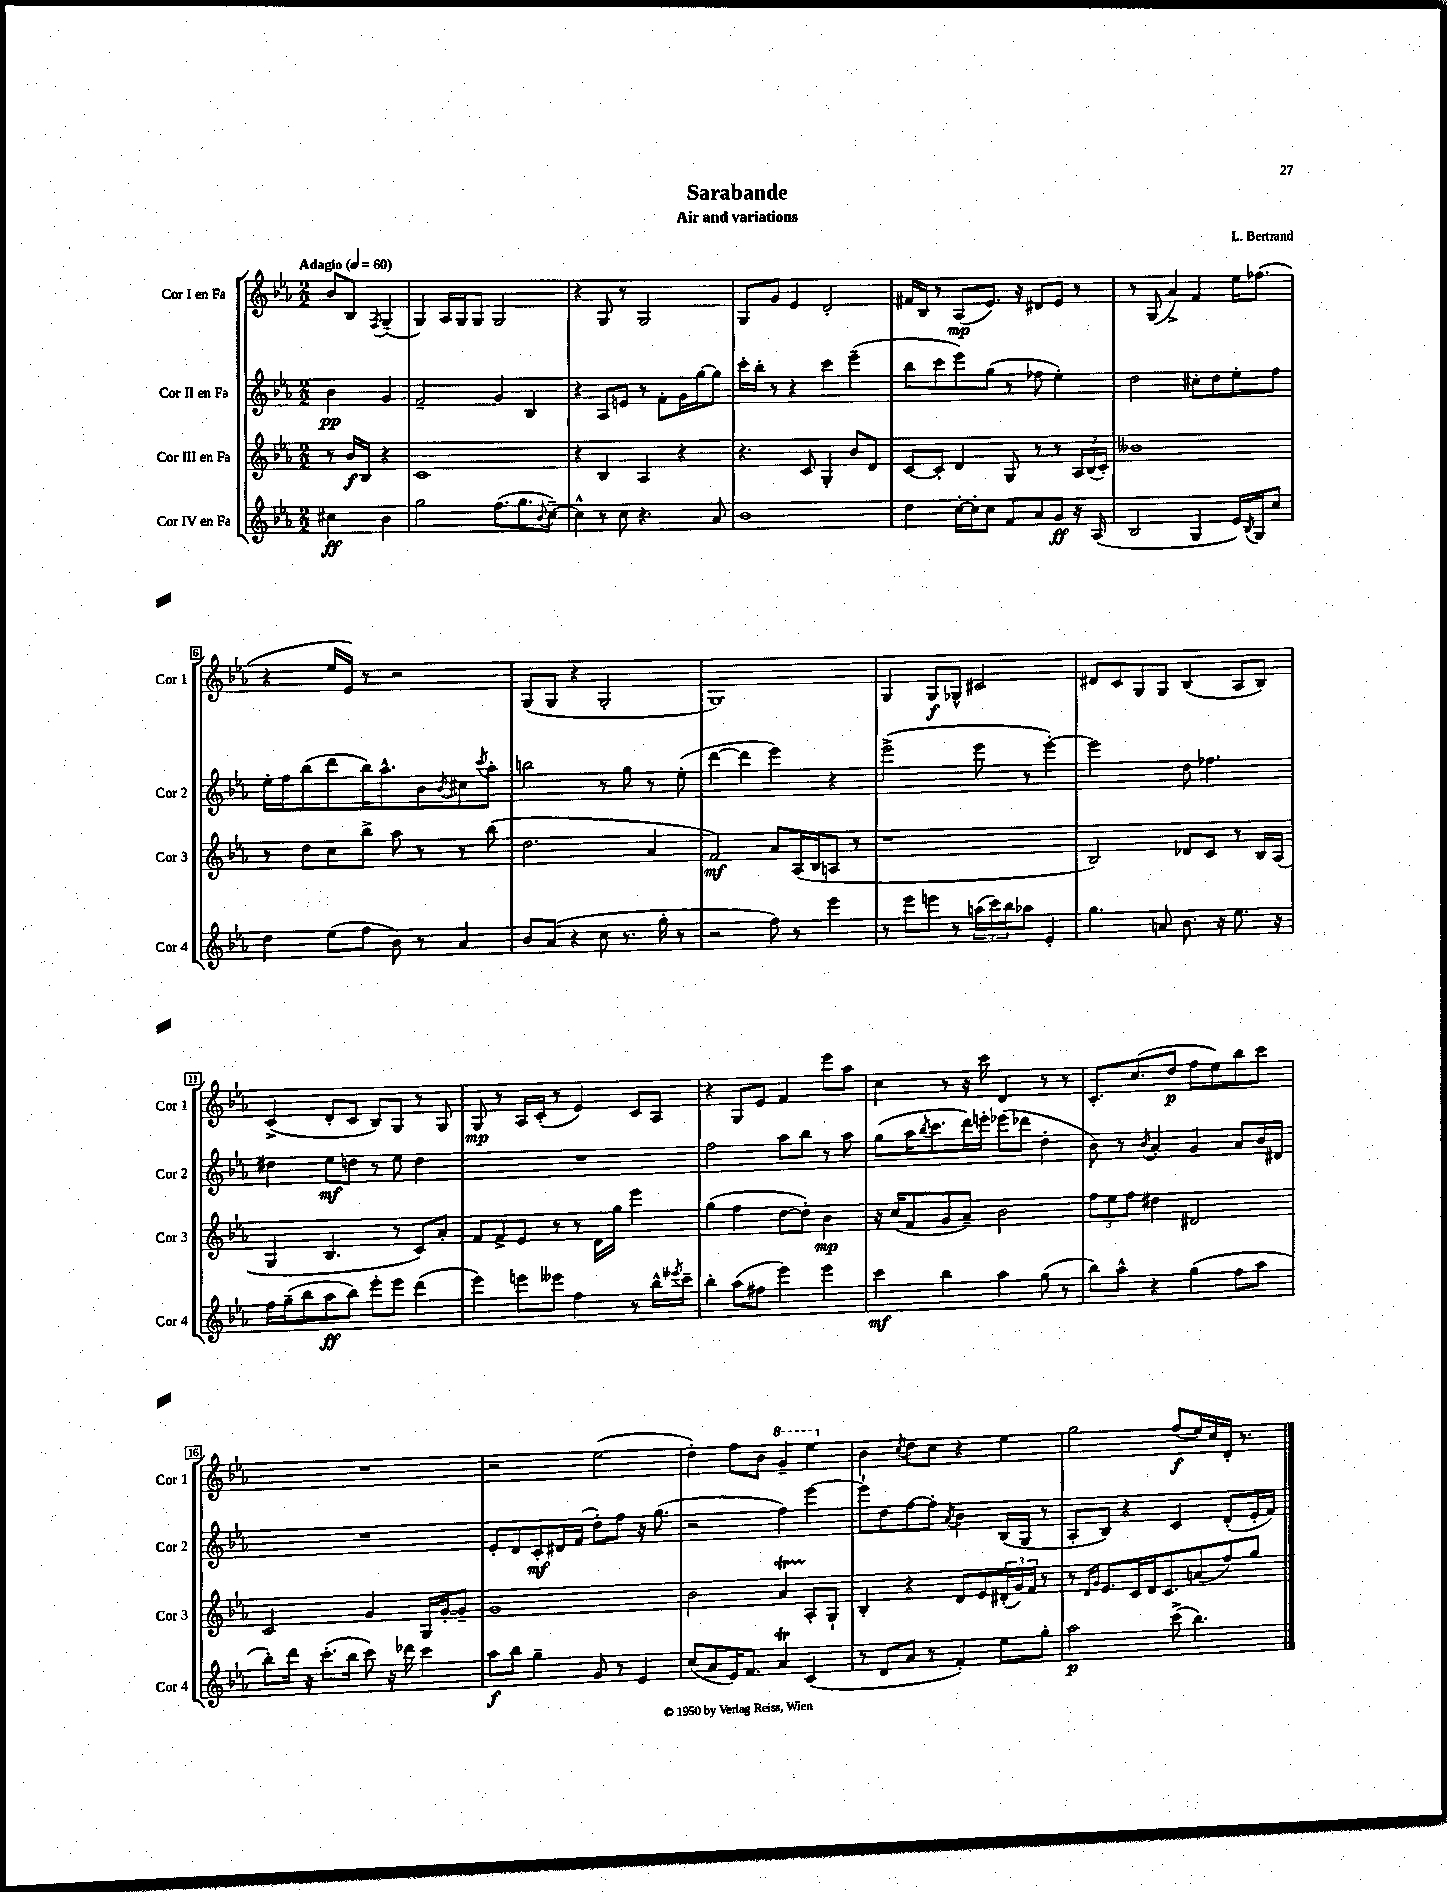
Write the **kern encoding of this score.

**kern	**kern	**kern	**kern
*staff4	*staff3	*staff2	*staff1
*clefG2	*clefG2	*clefG2	*clefG2
*k[b-e-a-]	*k[b-e-a-]	*k[b-e-a-]	*k[b-e-a-]
*M2/2	*M2/2	*M2/2	*M2/2
*MM60	*MM60	*MM60	*MM60
4cc#\	8r	4b-\	8b-/L
.	16b-/LL	.	8B-/J
.	16B-/JJ	.	.
.	.	.	8qF/
4b-\	4r	4g/	(4G~/
=	=	=	=
2gg\	1c	2f~/	4G/)
.	.	.	16A-/LL
.	.	.	16G/J
.	.	.	8G/J
(8.ff\L	.	4g/	2G/
8.gg\	.	.	.
.	.	4B-/	.
8qqb-/	.	.	.
[8cc~\J)	.	.	.
=	=	=	=
4cc^^\]	4r	4r	4r
8r	4B-/	8A-/L	8G/
8cc\	.	8e/J	8r
4.r	4A-/	8r	2G/
.	.	8f'\L	.
.	4r	16g\L	.
.	.	[16gg\J	.
8a-/	.	8gg\]J	.
=	=	=	=
1b-	4.r	16ccc'\LL	8G/L
.	.	16bb-'\JJ	.
.	.	8r	8g/J
.	.	4r	4e-/
.	8c/	.	.
.	4G'/	4ccc\	2d'/
.	8b-/L	(4eee-~\	.
.	8d/J	.	.
=	=	=	=
4dd\	[8c/L	8bb-\L	16f#/LL
.	.	.	16B-/JJ
.	8c'/]J	8ccc\	8r
[16cc'\LL	4d/	8eee-\)	(8A-/L
16cc'\]J	.	.	.
8cc\J	.	(8gg\J	8.e-/J)
8f/L	8G/	8r	.
.	.	.	16r
8a-/	8r	8ff-\	8d#/L
8g/J	8r	4ee-'\)	8e-/J
16r	24A-/LL	.	8r
.	(24B-/	.	.
(16A-/	.	.	.
.	24c'/JJ)	.	.
=	=	=	=
2B-/	1b--	2dd\	8r
.	.	.	(8G/
.	.	.	4a-^/)
4G/	.	8cc#'\L	4f/
.	.	8dd\	.
16e-/LL)	.	8ee-'\	16ee-\LK
8qB-/	.	.	.
16G/J	.	.	(8.ff-\J
8cc/J	.	8ff\J	.
=	=	=	=
4dd\	8r	16ee-'\LL	4r
.	.	16ff\J	.
.	8dd\L	(8bb-\	.
(8ee-\L	8cc\	8ddd\	16ee-/LL
.	.	.	16e-/JJ)
8ff\J	8bb-^\J	16bb-\K)	8r
.	.	8.aa-^^\	.
8b-\)	8aa-\	.	2r
8r	8r	8b-\	.
.	.	8qb-/	.
4a-/	8r	8cc#\	.
.	.	8qccc/	.
.	(8bb-\	8aa-'\J	.
=	=	=	=
8b-/L	2.dd\	2bb\	(8G/L
(8a-/J	.	.	8G/J
4r	.	.	4r
8cc\	.	8r	2G'/
8.r	.	8gg\	.
.	4a-/	8r	.
16gg'\	.	.	.
8r	.	(8ee-'\	.
=	=	=	=
2r	2f/)	[4ddd\	1G)
.	.	4ddd\]	.
8ff\)	8a-/L	4eee-\)	.
8r	(16A-/L	.	.
.	16B-/J	.	.
4eee-\	8A/J	4r	.
.	8r	.	.
=	=	=	=
8r	1r	(2eee-^\	4G/
8eee-\L	.	.	.
8eee\J	.	.	8G/L
8r	.	.	8G-^^/J
(24aa\LL	.	8eee-\	2c#/
24ccc\)	.	.	.
24bb-\J	.	.	.
8aa-\J	.	8r	.
4e-'/	.	[4eee-'\)	.
=	=	=	=
4.gg\	2B-/)	2eee-\]	8d#/L
.	.	.	8c/
.	.	.	8G/
8a/	.	.	8G/J
8.b-\	8d-/L	8dd\	(4B-/
.	8c/J	4.ff-\	.
16r	.	.	.
8.ee-\	8r	.	8A-/L
.	16B-/LL	.	8B-/J)
16r	(16A-/JJ	.	.
=	=	=	=
16ff\LL	4G/	4dd#\	(4c^/
(16gg~\J	.	.	.
8bb-\	.	.	.
8aa-\	4.B-/	8ee-\L	8d'/L
8bb-\J)	.	8dd\J	8c/J
8eee-'\L	.	8r	8B-/L)
8eee-\J	8r	8ee-\	8G/J
(4ddd\	8c/L)	4dd\	8r
.	8a-'/J	.	8G/
=	=	=	=
4eee-\)	8f/L	1r	8G/
.	8f^/	.	8r
8eee\L	8e-/J	.	16A-/LL
.	.	.	(16c'/JJ
8eee--\J	8r	.	8r
4ff\	8r	.	4e-/)
.	16d\LL	.	.
.	16gg\JJ	.	.
8r	4eee-\	.	8c/L
16bb-^^\LL	.	.	8A-/J
8qeee-/	.	.	.
16ccc~\JJ	.	.	.
=	=	=	=
4bb-'\	(4gg\	2ff\	4r
(8aa-\L	4ff\	.	8G/L
8ff#\J	.	.	8e-/J
4eee-\)	[8dd\L	8aa-\L	4f/
.	8dd'\]J)	8bb-\J	.
4eee-\	4b-\	8r	8eee-\L
.	.	8aa-\	8aa-\J
=	=	=	=
4ccc\	16r	(8gg\L	4cc\
.	(16cc/LK	.	.
.	8f/	16aa-\K	.
.	.	8qbb-/	.
.	.	8.ccc\	.
4bb-\	8g/	.	8r
.	8a-~/J)	16ddd\L)	16r
.	.	16eee'\JJ	16ccc\
4aa-\	2b-\	(8eee-\L	4d/
.	.	8ddd-\J	.
(8gg\	.	4dd'\	8r
8r	.	.	8r
=	=	=	=
8bb-\L)	12ff\L	8b-\)	8.c'/L
.	12ee-\	.	.
8aa-^^\J	.	8r	.
.	12ff\J	.	.
.	.	.	(8.cc/
.	.	8qb-/	.
4r	4dd#\	4a-'/	.
.	.	.	8dd/J
(4gg\	2d#/	4g/	8ff\L
.	.	.	8ee-\)
8ff\L	.	8a-/L	8bb-\
8aa-\J	.	16b-/L	8ccc\J
.	.	16d#/JJ	.
=	=	=	=
8bb-'\L)	2c/	1r	1r
16ddd\Jk	.	.	.
16r	.	.	.
(8.ccc'\L	.	.	.
16bb-\Jk	.	.	.
8ccc\)	4g/	.	.
16r	.	.	.
16ddd-\	.	.	.
4ccc\	16G/LL	.	.
.	[16g'/J	.	.
.	8g~/]J	.	.
=	=	=	=
8aa-\L	1g	8e-'/L	2r
8bb-\J	.	8d/	.
4gg~\	.	8c'/	.
.	.	16d#/L	.
.	.	(16f/JJ	.
8g/	.	8dd'\L)	(2ee-\
8r	.	8ff\J	.
4e-/	.	16r	.
.	.	(8.gg\	.
=	=	=	=
(8cc/L	2b-\	2r	4dd'\)
8a-/	.	.	.
16e-/K)	.	.	8ff\L
8.f/J	.	.	.
.	.	.	8b-\J
4a-/	4a-/	4ff\)	4gg~/
(4c/	8A-'/L	[4eee-\	4eee-\
.	8G`/J	.	.
=	=	=	=
8r	4B-'/	8eee-`\]L	4b-\
8d/L	.	8dd\	.
.	.	.	8qcc/
8a-/J	4r	[8ff\	8dd\L
8r	.	8ff'\]J	8cc\J
.	.	8qa-/	.
4f'/)	8d/L	4b-\	4r
.	8e-/	.	.
8ee-\L	(24d#'/L	(16B-/LL	4ee-\
.	24g/)	.	.
.	.	16G/JJ	.
.	24f/JJ	.	.
8gg'\J	8r	8r	.
=	=	=	=
2aa-\	8r	8A-'/L	2gg\
.	16qqd/LL	.	.
.	16qqg/JJ	.	.
.	8.e-/L	8B-/J)	.
.	.	4r	.
.	16c/L	.	.
.	16d/J	.	.
.	8.c/	.	.
(8ccc^\	.	4c/	(8ff/L
4.bb-\)	(8a/	.	16ee-/L)
.	.	.	16cc/
.	8ff/)	(8d'/L	16d'/JJ
.	.	.	8.r
.	8gg/J	16e-'/L	.
.	.	16f/JJ)	.
==	==	==	==
*-	*-	*-	*-
